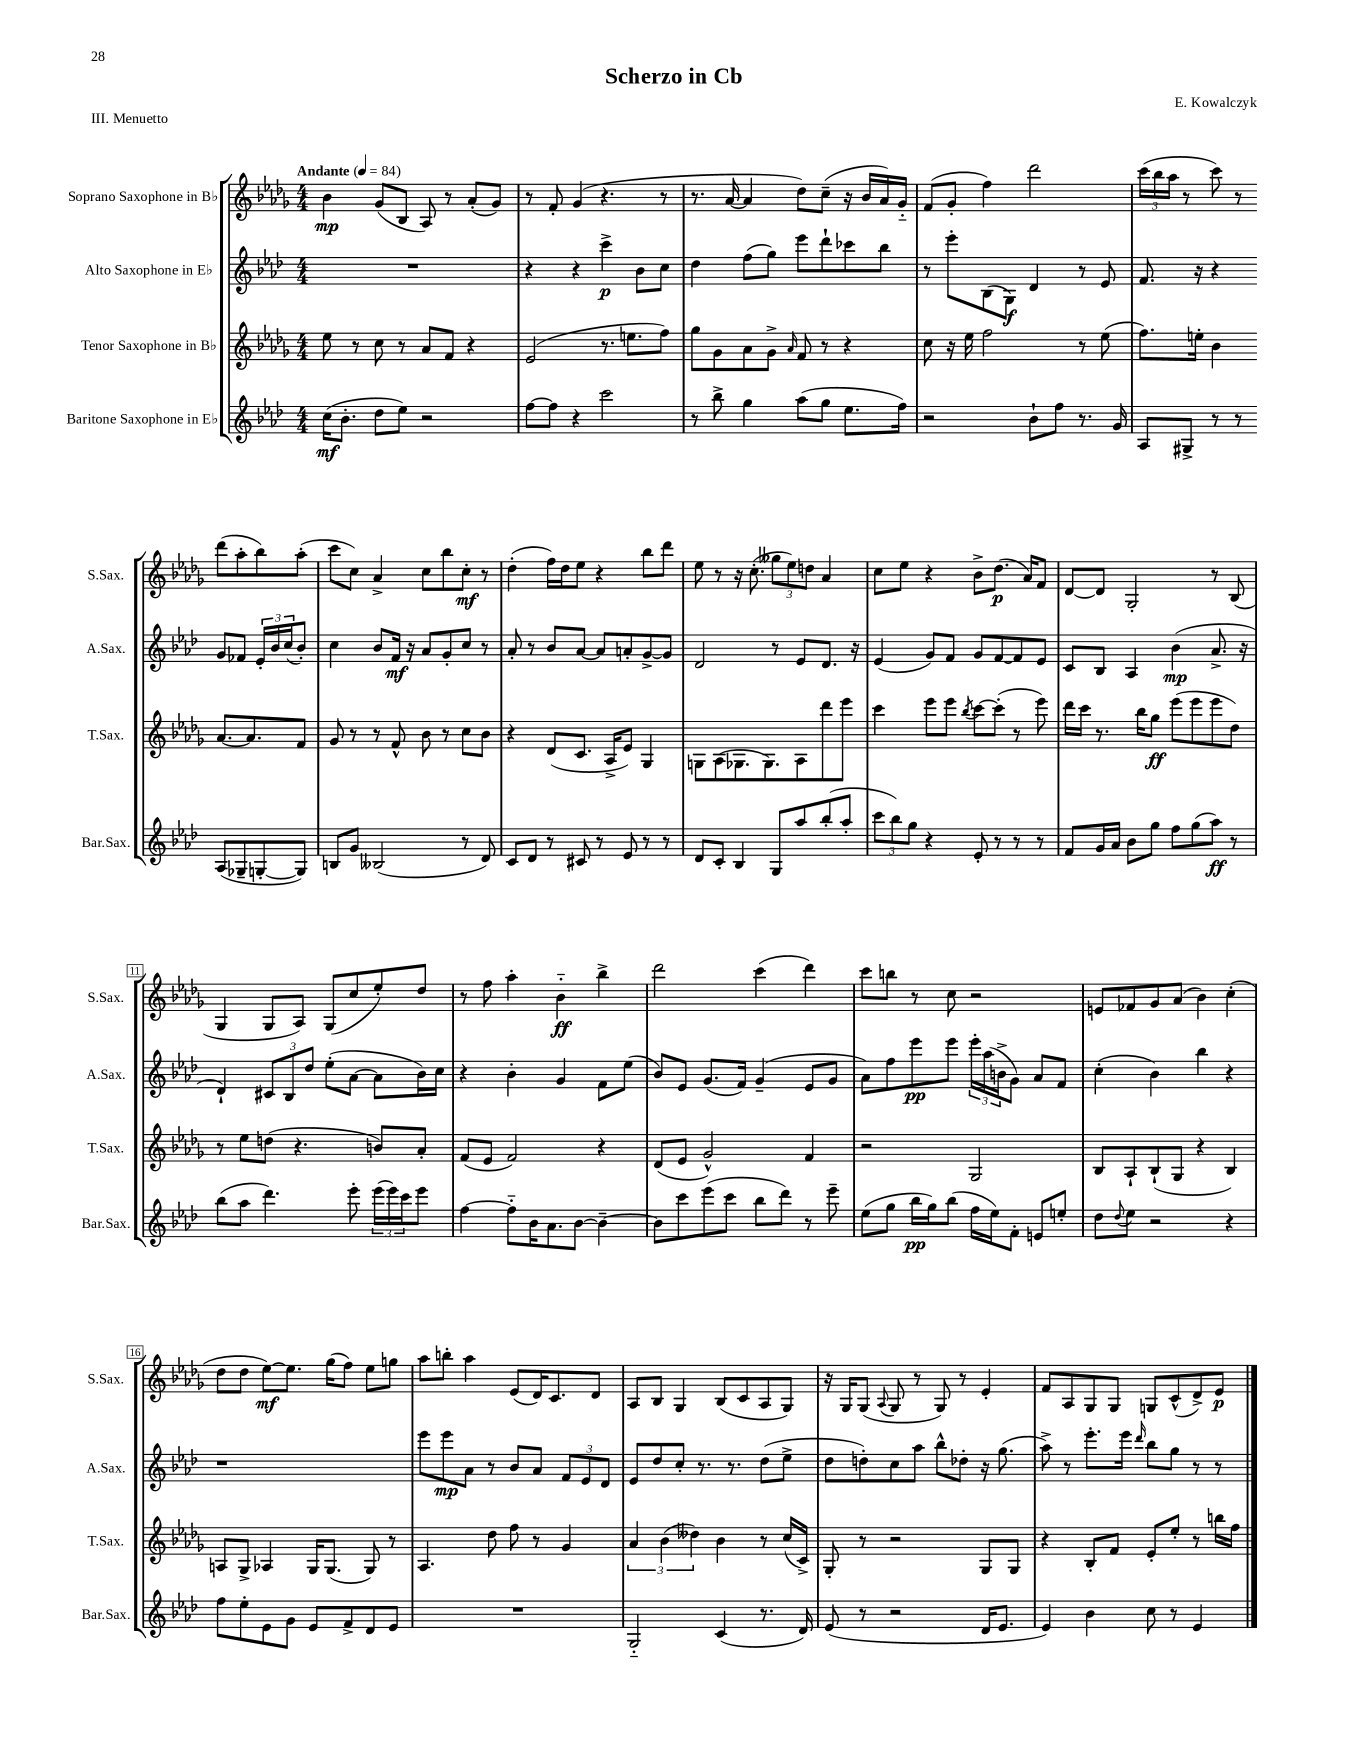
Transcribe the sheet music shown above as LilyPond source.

\header { title = "Scherzo in Cb" composer = "E. Kowalczyk" piece = "III. Menuetto" }
<<
\new StaffGroup <<
\new Staff = "s0" \with { instrumentName = "Soprano Saxophone in Bb" shortInstrumentName = "S.Sax." } {
    \clef treble \key des \major \numericTimeSignature \time 4/4 \tempo "Andante" 4 = 84
    bes'4\mp ges'8( bes8 aes8) r8 aes'8-.( ges'8) |
    r8 f'8-. ges'4( r4. r8 |
    r8. aes'16~ aes'4 des''8) c''8--( r16 bes'16 aes'16) ges'16-_ |
    f'8( ges'8-. f''4) des'''2 |
    \tuplet 3/2 { c'''16( bes''16 aes''16 } r8 c'''8) r8 des'''8( aes''8-. bes''8) aes''8-.( |
    c'''8 c''8) aes'4-> c''8 bes''8 c''8-.\mf r8 |
    des''4-.( f''16) des''16 ees''8 r4 bes''8 des'''8 |
    ees''8 r8 r16 c''8.-.( \tuplet 3/2 { geses''8 ees''8) d''8 } aes'4 |
    c''8 ees''8 r4 bes'8-> des''8.\p( aes'16) f'8 |
    des'8~ des'8 ges2-. r8 bes8( |
    ges4 ges8 aes8) ges8( c''8 ees''8-.) des''8 |
    r8 f''8 aes''4-. bes'4-_\ff bes''4-> |
    des'''2 c'''4( des'''4) |
    c'''8 b''8 r8 c''8 r2 |
    e'8 fes'8 ges'8 aes'8( bes'4) c''4-.( |
    des''8 des''8 ees''8~\mf) ees''8. ges''16( f''8) ees''8 g''8 |
    aes''8 b''8-. aes''4 ees'8( des'16) c'8. des'8 |
    aes8 bes8 ges4 bes8( c'8 aes8 ges8) |
    r16 ges16 ges8( \appoggiatura { aes8 } ges8 r8 ges8) r8 ees'4-. |
    f'8 aes8 ges8 ges8 g8 c'8-^( des'8->) ees'8\p \bar "|." |
}
\new Staff = "s1" \with { instrumentName = "Alto Saxophone in Eb" shortInstrumentName = "A.Sax." } {
    \clef treble \key aes \major \numericTimeSignature \time 4/4
    R1 |
    r4 r4 c'''4->\p bes'8 c''8 |
    des''4 f''8( g''8) ees'''8 des'''8-! ces'''8 bes''8 |
    r8 ees'''8-. bes8( g8\f) des'4 r8 ees'8 |
    f'8. r16 r4 g'8 fes'8 \tuplet 3/2 { ees'16-. bes'16 c''16( } bes'8-.) |
    c''4 bes'8 f'16\mf r16 aes'8 g'8-. c''8 r8 |
    aes'8-. r8 bes'8 aes'8~ aes'8 a'8-. g'8~-> g'8 |
    des'2 r8 ees'8 des'8. r16 |
    ees'4( g'8) f'8 g'8 f'8~ f'8 ees'8 |
    c'8 bes8 aes4 bes'4\mp( aes'8.-> r16 |
    des'4-!) \tuplet 3/2 { cis'8 bes8 des''8 } ees''8-.( aes'8~ aes'8 bes'16) c''16 |
    r4 bes'4-. g'4 f'8 ees''8( |
    bes'8) ees'8 g'8.( f'16) g'4--( ees'8 g'8 |
    aes'8) f''8 ees'''8\pp ees'''8 \tuplet 3/2 { ees'''16-. aes''16( b'16-> } g'8) aes'8 f'8 |
    c''4-.( bes'4) bes''4 r4 |
    r1 |
    ees'''8 ees'''8\mp aes'8 r8 bes'8 aes'8 \tuplet 3/2 { f'8 ees'8 des'8 } |
    ees'8 des''8 c''8-. r8. r8. des''8( ees''8-> |
    des''8 d''8-.) c''8 aes''8 bes''8-^ des''8-. r16 g''8.( |
    aes''8->) r8 ees'''8.-. ees'''16 \grace { des'''16 } bes''8 g''8 r8 r8 \bar "|." |
}
\new Staff = "s2" \with { instrumentName = "Tenor Saxophone in Bb" shortInstrumentName = "T.Sax." } {
    \clef treble \key des \major \numericTimeSignature \time 4/4
    ees''8 r8 c''8 r8 aes'8 f'8 r4 |
    ees'2( r8. e''8. f''8) |
    ges''8 ges'8 aes'8 ges'8-> \grace { aes'16 } f'8 r8 r4 |
    c''8 r16 ees''16 f''2 r8 ees''8( |
    f''8.) e''16-. bes'4 aes'8.~ aes'8. f'8 |
    ges'8 r8 r8 f'8-^ bes'8 r8 c''8 bes'8 |
    r4 des'8( c'8. aes16-> ees'8) ges4 |
    g8 aes8( ges8. ges8.) aes8 des'''8 ees'''8 |
    c'''4 ees'''8 ees'''8 \acciaccatura { bes''8 } c'''8~ c'''8-.( r8 ees'''8) |
    des'''16 c'''16 r8. bes''16 ges''8\ff ees'''8( ees'''8 ees'''8 des''8) |
    r8 ees''8 d''8( r4. b'8) aes'8-. |
    f'8( ees'8 f'2) r4 |
    des'8( ees'8 ges'2-^) f'4 |
    r2 ges2 |
    bes8 aes8-! bes8-!( ges8 r4 bes4) |
    a8 ges8-> aes4 ges16 ges8.( ges8) r8 |
    aes4. des''8 f''8 r8 ges'4 |
    \tuplet 3/2 { aes'4 bes'4( deses''4) } bes'4 r8 c''16( c'16->) |
    ges8-. r8 r2 ges8 ges8 |
    r4 bes8-. f'8 ees'8-. ees''8-. r8 b''16 f''16 \bar "|." |
}
\new Staff = "s3" \with { instrumentName = "Baritone Saxophone in Eb" shortInstrumentName = "Bar.Sax." } {
    \clef treble \key aes \major \numericTimeSignature \time 4/4
    c''16\mf( bes'8.-. des''8 ees''8) r2 |
    f''8~ f''8 r4 c'''2 |
    r8 bes''8-> g''4 aes''8( g''8 ees''8. f''16) |
    r2 bes'8-! f''8 r8. g'16 |
    aes8 gis8-> r8 r8 aes8( ges8-- g8~-. g8) |
    b8 g'8 beses2( r8 des'8) |
    c'8 des'8 r8 cis'8 r8 ees'8 r8 r8 |
    des'8 c'8-. bes4 g8 aes''8 bes''8-.( aes''8-. |
    \tuplet 3/2 { c'''8 bes''8) g''8 } r4 ees'8-. r8 r8 r8 |
    f'8 g'16 aes'16 bes'8 g''8 f''8 g''8( aes''8\ff) r8 |
    bes''8( aes''8 des'''4.) ees'''8-. \tuplet 3/2 { ees'''16( ees'''16) c'''16 } ees'''8 |
    f''4~ f''8-_ bes'16 aes'8. bes'8~ bes'4~-- |
    bes'8 c'''8 ees'''8( c'''8 bes''8 des'''8) r8 ees'''8-- |
    ees''8( g''8 bes''16\pp g''16) bes''8( f''16 ees''16) f'8-. e'8 e''8-. |
    des''8 \appoggiatura { des''8 } ees''8 r2 r4 |
    f''8 ees''8-. ees'8 g'8 ees'8 f'8-> des'8 ees'8 |
    R1 |
    g2-_ c'4( r8. des'16) |
    ees'8( r8 r2 des'16 ees'8. |
    ees'4) bes'4 c''8 r8 ees'4 \bar "|." |
}
>>
>>
\layout { \context { \Score \override BarNumber.stencil = #(make-stencil-boxer 0.1 0.3 ly:text-interface::print) } }
